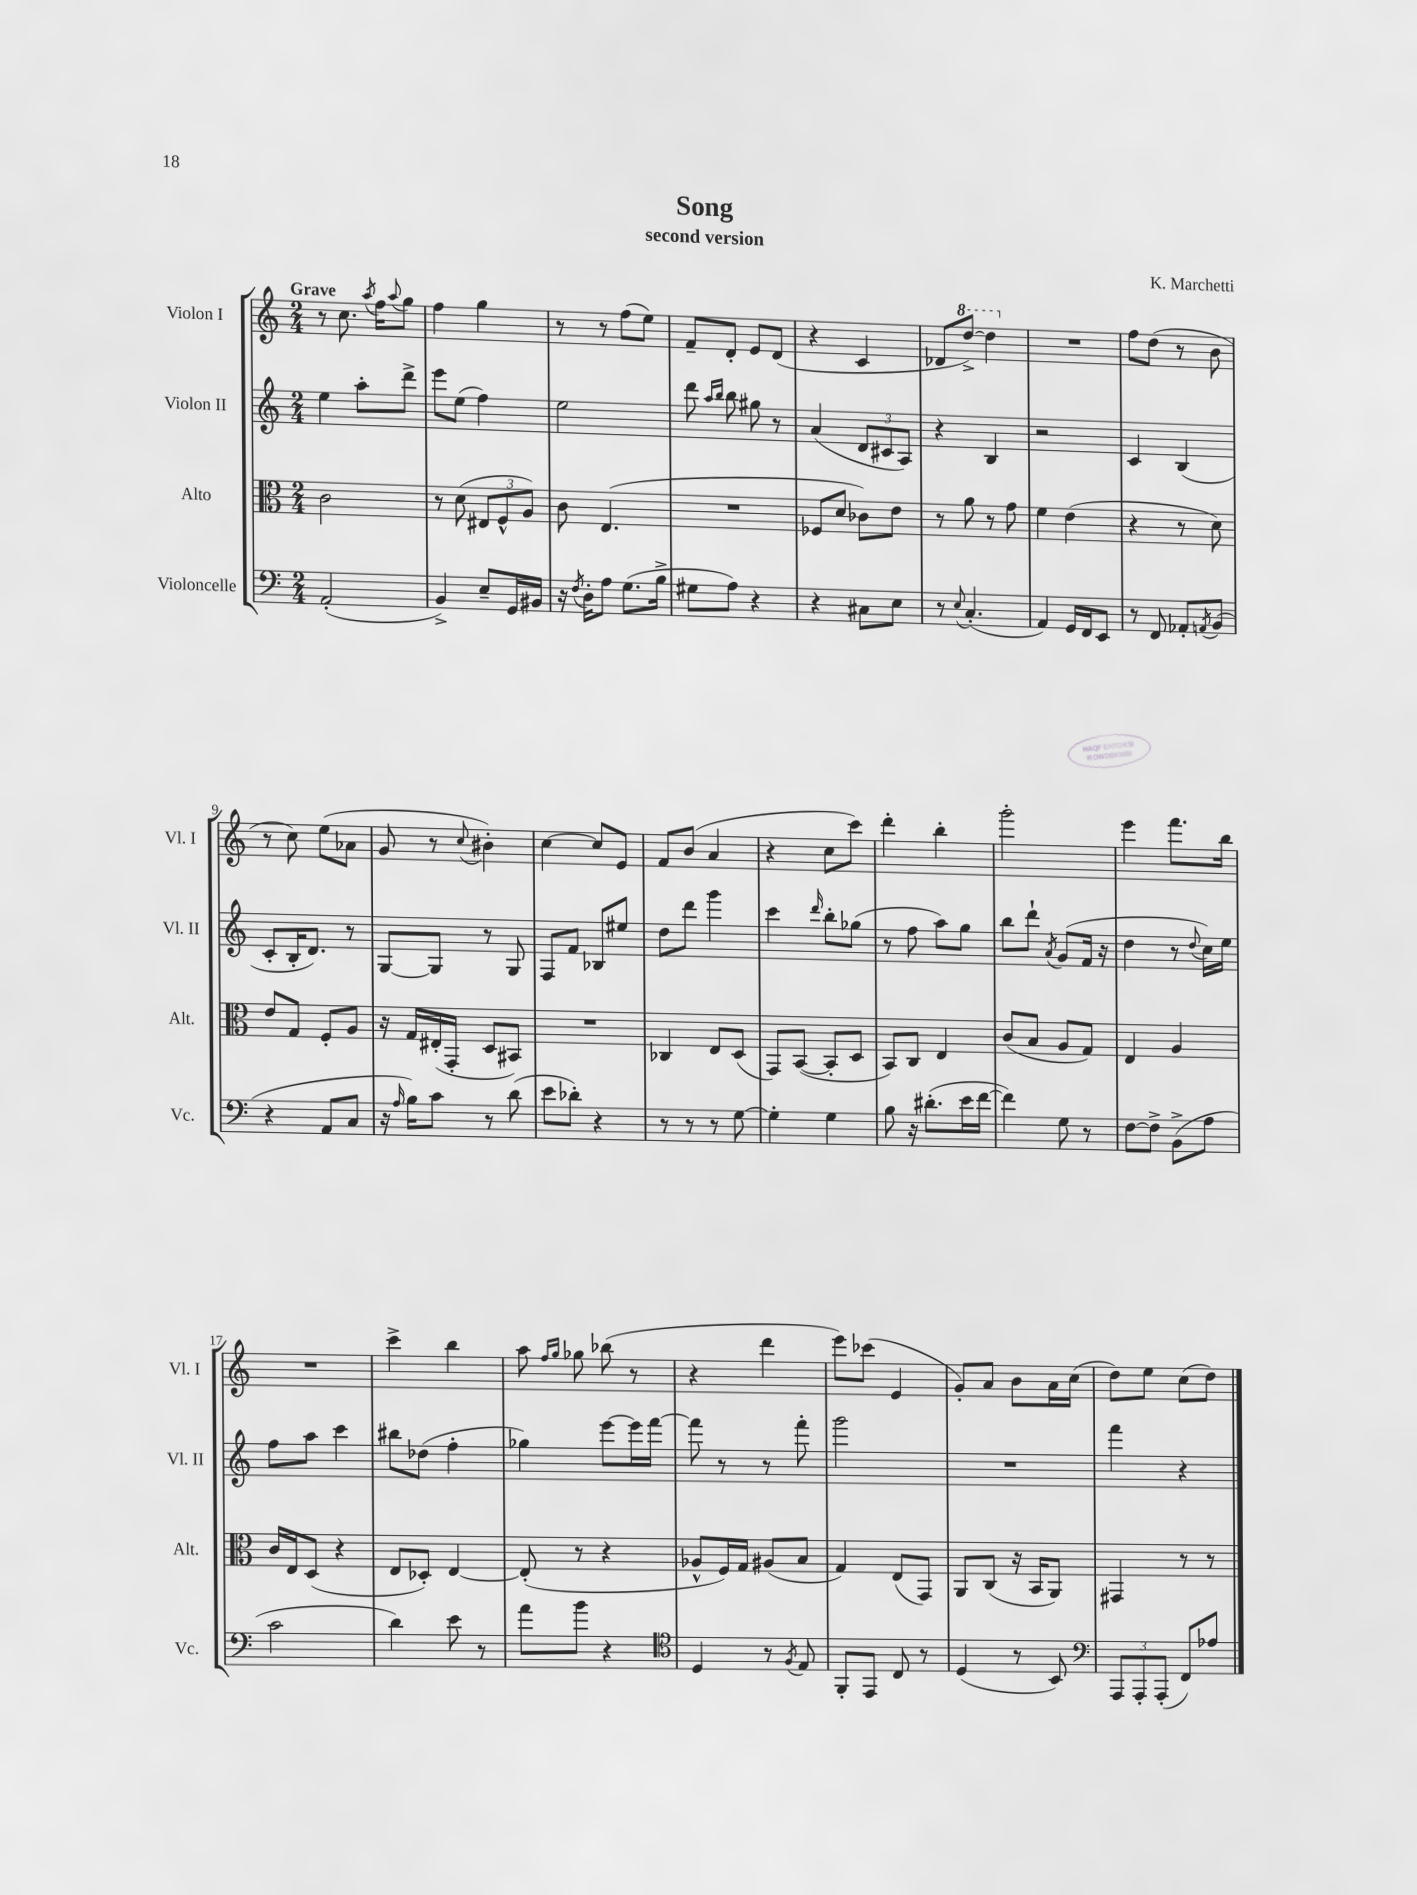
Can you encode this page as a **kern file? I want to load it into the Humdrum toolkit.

**kern	**kern	**kern	**kern
*part4	*part3	*part2	*part1
*staff4	*staff3	*staff2	*staff1
*I"Violoncelle	*I"Alto	*I"Violon II	*I"Violon I
*I'Vc.	*I'Alt.	*I'Vl. II	*I'Vl. I
*clefF4	*clefC3	*clefG2	*clefG2
*k[]	*k[]	*k[]	*k[]
*M2/4	*M2/4	*M2/4	*M2/4
=1	=1	=1	=1
!	!	!	!LO:TX:a:B:t=Grave
(2AA'/	2c\	4ee\	8r
.	.	.	8.cc\
.	.	8aa'\L	.
.	.	.	8qaa/
.	.	.	16ff\KL
.	.	.	8qqaa/
.	.	8ddd^\J	8gg\J
=2	=2	=2	=2
4BB^/)	8r	8eee\L	4ff\
.	(8d\	(8ee\J	.
8E~/L	12E#X/L	4ff\)	4gg\
.	12F^^/	.	.
16GG/L	.	.	.
.	12A/J)	.	.
16BB#X/JJ	.	.	.
=3	=3	=3	=3
16r	8c\	2ee\	8r
8qF/	.	.	.
16D'\KL	.	.	.
8A\J	(4.E/	.	8r
(8.G\L	.	.	(8ff\L
.	.	.	8ee\J)
16B^\Jk	.	.	.
=4	=4	=4	=4
8G#X\L	2r	8ddd\	8f~/L
.	.	16qqaa/LL	.
.	.	16qqbb/JJ	.
8A\J)	.	8bb\	8d'/J
4r	.	8gg#X\	8e/L
.	.	8r	(8d/J
=5	=5	=5	=5
4r	8F-X/L	(4a/	4r
.	8d/J	.	.
8C#X\L	8c-X\L)	12d/L	4c/
.	.	12c#X/	.
8E\J	8e\J	.	.
.	.	12A/J)	.
=6	=6	=6	=6
8r	8r	4r	8d-X/L
8qqE/	.	.	.
*	*	*	*8va
(4.C'/	8a\	.	[8ddd^/J)
.	8r	4B/	4ddd\]
.	8g\	.	.
=7	=7	=7	=7
*	*	*	*X8va
4AA/)	4f\	2r	2r
16GG/LL	(4e\	.	.
16FF/J	.	.	.
8EE/J	.	.	.
=8	=8	=8	=8
8r	4r	4c/	8ff\L
8FF/	.	.	(8dd\J
8AA-X'/L	8r	(4B/	8r
8qAAn/	.	.	.
(8BB/J	8d\)	.	8b\
!!LO:LB:g=z
=9	=9	=9	=9
4r	8e/L	8c'/L	8r
.	8G/J	16B'/K	8cc\)
.	.	8.d/J)	.
8AA/L	8F'/L	.	(8ee\L
8C/J	8A/J	8r	8a-X\J
=10	=10	=10	=10
16r	16r	[8G/L	8g/
16qqA/	.	.	.
16B\KL)	16G/LL	.	.
8c\J	(16E#X'/	8G/J]	8r
.	16GG'/JJ	.	.
.	.	.	8qqcc/
8r	8D/L	8r	4b#X'\)
(8d\	8BB#X/J)	8G/	.
=11	=11	=11	=11
8e\L	2r	8F/L	[4cc\
8d-X'\J)	.	8f/J	.
4r	.	8B-X/L	8cc/L]
.	.	8ee#X/J	8e/J
=12	=12	=12	=12
8r	4C-X/	8dd\L	8f/L
8r	.	8ddd\J	(8b/J
8r	8E/L	4ggg\	4a/
[8G\	(8D/J	.	.
=13	=13	=13	=13
4G'\]	8GG/L)	4ccc\	4r
.	([8BB/J	.	.
.	.	16qqddd/	.
4G\	8BB'/L]	8bb'\L	8cc\L
.	8D/J	(8gg-X\J	8ccc\J)
=14	=14	=14	=14
8B\	8BB/L)	8r	4ddd'\
16r	8C/J	8ff\	.
(8.d#X'\L	.	.	.
.	4E/	8aa\L)	4bb'\
16e\L	.	8gg\J	.
[16f\JJ	.	.	.
=15	=15	=15	=15
4f\])	(8c/L	8bb\L	2ggg'\
.	8B/J	8ddd`\J	.
.	.	8qa/	.
8G\	8A/L	(8g/L	.
8r	8G/J)	16f/Jk	.
.	.	16r	.
=16	=16	=16	=16
[8F\L	4E/	4dd\	4eee\
8F^\J]	.	.	.
(8BB^\L	4A/	8r	8.fff\L
.	.	8qqdd/	.
8A\J	.	16cc\LL)	.
.	.	16ee\JJ	16bb\Jk
!!LO:LB:g=z
=17	=17	=17	=17
2c\	16c/LL	8ff\L	2r
.	16E/J	.	.
.	(8D/J	8aa\J	.
.	4r	4ccc\	.
=18	=18	=18	=18
4d\)	8E/L	8bb#X\L	4ccc^\
.	8D-X'/J)	(8dd-X\J	.
8e\	[4E/	4ff'\	4bb\
8r	.	.	.
=19	=19	=19	=19
8a\L	(8E'/]	4gg-X\)	8aa\
.	.	.	16qqff/LL
.	.	.	16qqgg/JJ
8b\J	8r	.	8gg-X\
4r	4r	[8eee\L	(8bb-X\
.	.	16eee\L]	8r
.	.	[16fff\JJ	.
=20	=20	=20	=20
*clefC4	*	*	*
4D/	8A-X^^/L	8fff\]	4r
.	16F/L)	8r	.
.	16G/JJ	.	.
8r	(8A#X/L	8r	4ddd\
8qF/	.	.	.
8E/	8B/J	8fff'\	.
=21	=21	=21	=21
8FF'/L	4G/)	2ggg\	8eee\L)
8EE/J	.	.	(8ccc-X\J
8C/	(8E/L	.	4e/
8r	8GG/J)	.	.
=22	=22	=22	=22
(4D/	8AA/L	2r	8g'/L)
.	(8C/J	.	8a/J
8r	16r	.	8b\L
.	16BB/KL	.	.
8BB/)	8AA/J)	.	16a\L
.	.	.	(16cc\JJ
=23	=23	=23	=23
*clefF4	*	*	*
12AAA/L	4GG#X/	4fff\	8dd\L)
12AAA'/	.	.	.
.	.	.	8ee\J
(12AAA'/J	.	.	.
8FF/L)	8r	4r	(8cc\L
8A-X/J	8r	.	8dd\J)
==	==	==	==
*-	*-	*-	*-
